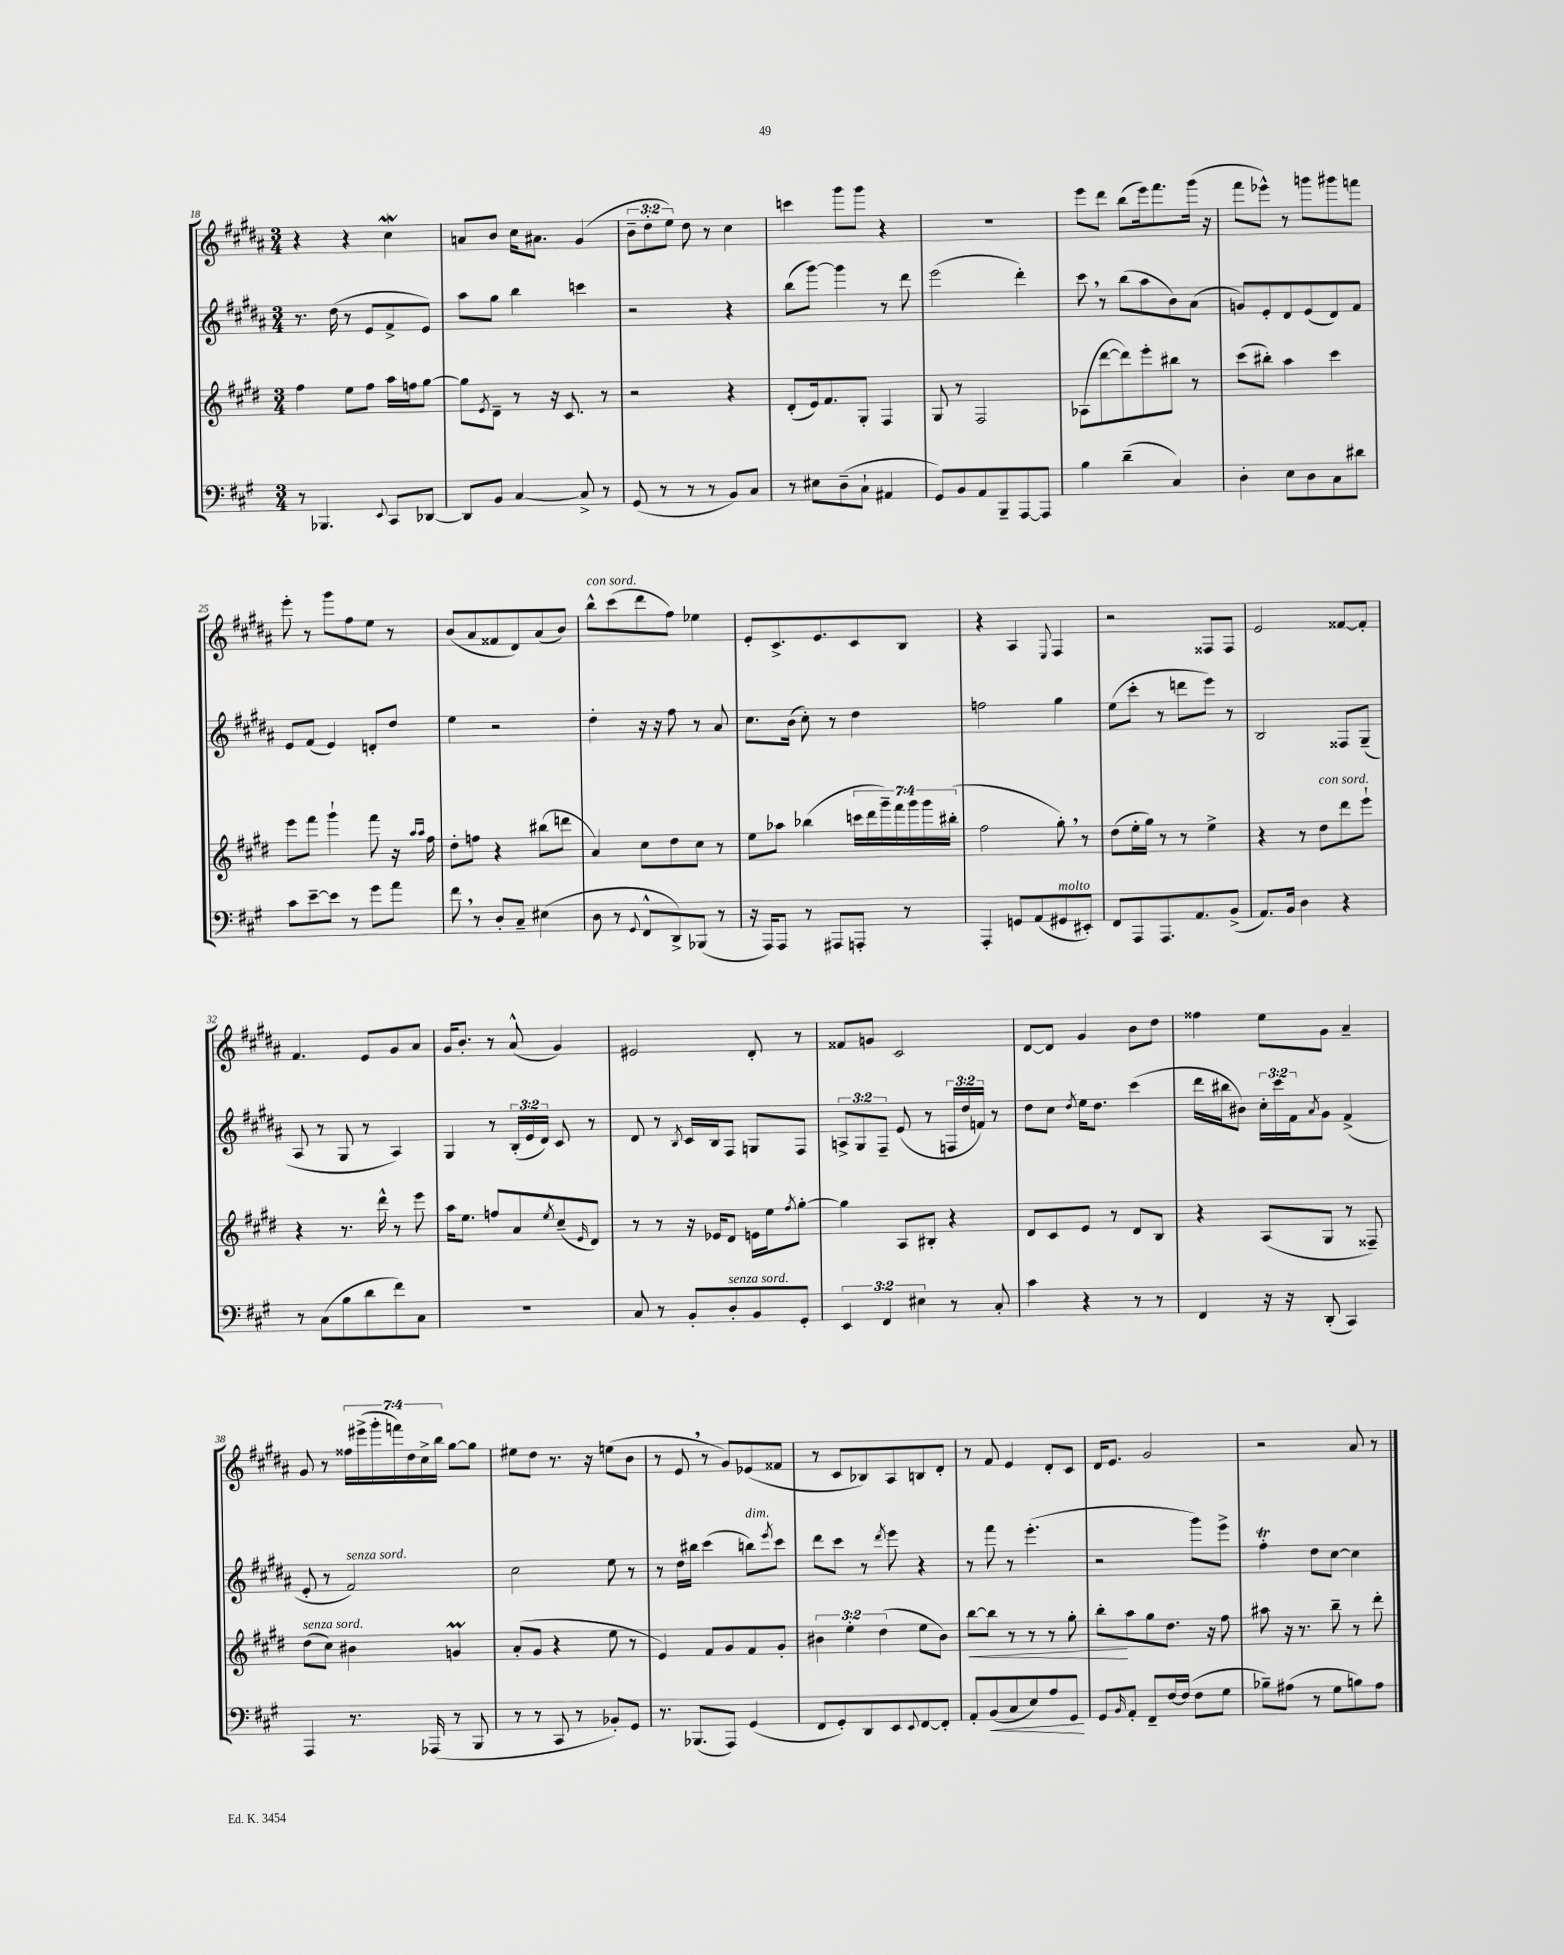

**kern	**dynam	**kern	**dynam	**kern	**kern
*part4	*part4	*part3	*part3	*part2	*part1
*staff4	*staff4	*staff3	*staff3	*staff2	*staff1
*clefF4	*	*clefG2	*	*clefG2	*clefG2
*k[f#c#g#]	*	*k[f#c#g#d#]	*	*k[f#c#g#d#a#]	*k[f#c#g#d#a#]
*M3/4	*	*M3/4	*	*M3/4	*M3/4
=18	=18	=18	=18	=18	=18
8r	.	4ff#\	.	8.r	4r
4.BBB-X/	.	.	.	.	.
.	.	.	.	(16dd#\	.
.	.	8ee\L	.	8r	4r
.	.	8ff#\J	.	8e/L	.
8qqEE/	.	.	.	.	.
8CC#/L	.	16aa\LL	.	8f#^/	4cc#W\
.	.	16ffn\J	.	.	.
[8DD-X/J	.	[8gg#\J	.	8e/J)	.
=19	=19	=19	=19	=19	=19
8DD-/L]	.	8gg#\L]	.	8aa#\L	8an/L
.	.	8qe/	.	.	.
8BB/J	.	8d#~\J	.	8gg#\J	8b/J
[4C#/	.	8r	.	4bb\	16cc#\KL
.	.	.	.	.	8.a#X\J
.	.	16r	.	.	.
.	.	8.c#/	.	.	.
8C#^/]	.	.	.	4cccn\	(4g#/
8r	.	8r	.	.	.
=20	=20	=20	=20	=20	=20
(8GG#/	.	2r	.	2r	12b~\L
.	.	.	.	.	12dd#'\
8r	.	.	.	.	.
.	.	.	.	.	12ee\J)
8r	.	.	.	.	8dd#\
8r	.	.	.	.	8r
8BB/L)	.	4r	.	4r	4cc#\
8C#/J	.	.	.	.	.
=21	=21	=21	=21	=21	=21
8r	.	(8d#'/L	.	(8bb\L	4cccn\
8E#X\L	.	16e/k)	.	[8ggg#\J)	.
.	.	8.f#/	.	.	.
(8D~\	.	.	.	4ggg#\]	8ggg#\L
8C#`\J	.	8G#'/J	.	.	8ggg#\J
4AA#X/	.	4F#/	.	8r	4r
.	.	.	.	8ddd#\	.
=22	=22	=22	=22	=22	=22
8GG#/L)	.	8G#/	.	(2eee\	2.r
8BB/	.	8r	.	.	.
8AA/	.	2F#/	.	.	.
8BBB~/	.	.	.	.	.
[8AAA/	.	.	.	4ddd#'\)	.
8AAA/J]	.	.	.	.	.
=23	=23	=23	=23	=23	=23
4B\	.	(8A-X\L	.	8ccc#,\	8eee\L
.	.	[8ddd#\	.	8r	8ddd#\J
(4d~\	.	8ddd#\])	.	(8bb\L	(8bb\L
.	.	8eee'\	.	8aa#\	16eee\k)
.	.	.	.	.	8.fff#\
4C#/)	.	8bb#X\J	.	8b\)	.
.	.	8r	.	(8a#\J	(16ggg#\Jk
.	.	.	.	.	16r
=24	=24	=24	=24	=24	=24
4D'\	.	(8ccc#\L	.	8gn/L)	8fff#\L
.	.	8bb#X'\J)	.	8e'/	8eee-X^^\J)
8E\L	.	4aa\	.	8d#/	8r
8D\	.	.	.	(8e/	8gggn\L
8C#\	.	4ccc#\	.	8d#/)	8ggg#X\
8d#X\J	.	.	.	8f#/J	8fffn\J
!!LO:LB:g=z
=25	=25	=25	=25	=25	=25
8c#\L	.	8eee\L	.	8e/L	8eee'\
[8e~\	.	8fff#\J	.	(8f#/J	8r
8e\J]	.	4ggg#`\	.	4e/)	8ggg#\L
8r	.	.	.	.	8ff#\
8g#\L	.	8fff#\	.	8dn'/L	8ee\J
8a\J	.	16r	.	8dd#/J	8r
.	.	16qqaa/LL	.	.	.
.	.	16qqaa/JJ	.	.	.
.	.	16ff#\	.	.	.
=26	=26	=26	=26	=26	=26
8f#,\	.	8dd#'\L	.	4ee\	(8b/L
8r	.	8ffn\J	.	.	8a#/
8D'/L	.	4r	.	2r	8f##X/
8C#~/J	.	.	.	.	8d#/)
(4E#X\	.	(8bb#X\L	.	.	(8a#/
.	.	8dddn\J	.	.	8b/J)
=27	=27	=27	=27	=27	=27
!	!	!	!	!	!LO:TX:a:i:t=con sord.
8D\	.	4a/)	.	4dd#'\	8bb^^\L
8r	.	.	.	.	(8ccc#\
8qqGG#/	.	.	.	.	.
8FF#^^/L	.	8cc#\L	.	16r	8ddd#\
.	.	.	.	16r	.
8DD^/)	.	8dd#\	.	8ff#\	8ff#\J)
(8BBB-X/J	.	8cc#\J	.	8r	4ee-X\
8r	.	8r	.	8a#/	.
=28	=28	=28	=28	=28	=28
16r	.	8ee\L	.	8.cc#\L	8e'/L
16AAA/KL)	.	.	.	.	.
8AAA/J	.	8aa-X\J	.	.	8.c#^/
.	.	.	.	(16b\Jk	.
8r	.	(4bb-X\	.	8cc#'\)	.
.	.	.	.	.	8.e/
8AAA#X/L	.	.	.	8r	.
8AAAn'/J	.	28cccn\LL	.	4dd#\	8c#/
.	.	28ddd#\	.	.	.
.	.	28ggg#~\)	.	.	.
.	.	28fff#\	.	.	.
8r	.	.	.	.	8B/J
.	.	28ggg#\	.	.	.
.	.	28ggg#\	.	.	.
.	.	(28bb#X'\JJ	.	.	.
=29	=29	=29	=29	=29	=29
4AAA'/	.	2ff#\	.	2ffn\	4r
8GGn/L	.	.	.	.	4A#/
(8AA/	.	.	.	.	.
.	.	.	.	.	8qqE/
!LO:TX:a:i:t=molto	!	!	!	!	!
8GG#X/	.	8gg#',\)	.	4gg#\	4F#/
8EE#X'/J)	.	8r	.	.	.
=30	=30	=30	=30	=30	=30
8FF#/L	.	(8dd#\L	.	(8ee\L	2r
8AAA/	.	16ee'\L	.	8ccc#'\J	.
.	.	16gg#\JJ)	.	.	.
8.AAA/	.	8r	.	8r	.
.	.	8r	.	8dddn\L	.
8.AA/	.	.	.	.	.
.	.	4ee^\	.	8eee\J)	8F##X/L
(8BB^/J	.	.	.	8r	8F##/J
=31	=31	=31	=31	=31	=31
8.AA/L)	.	4r	.	2B/	2e/
16BB/Jk	.	.	.	.	.
4D\	.	8r	.	.	.
!	!	!LO:TX:a:i:t=con sord.	!	!	!
.	.	8dd#\L	.	.	.
4r	.	8ddd#\	.	8F##X/L	[8f##X/L
.	.	8eee`\J	.	(8G#~/J	8f##'/J]
!!LO:LB:g=z
=32	=32	=32	=32	=32	=32
8r	.	4r	.	8A#/	4.f#/
(8C#\L	.	.	.	8r	.
8B\	.	8.r	.	8G#/	.
8d\	.	.	.	8r	8e/L
.	.	16ddd#^^\	.	.	.
8f#\)	.	8r	.	4A#/)	8g#/
8C#\J	.	8eee\	.	.	8a#/J
=33	=33	=33	=33	=33	=33
2.r	.	16aa\KL	.	4G#/	16g#/KL
.	.	8.ee\J	.	.	8.b'/J
.	.	8ffn/L	.	8r	8r
.	.	8a/	.	(24B'/LL	(8a#^^/
.	.	.	.	24e/	.
.	.	.	.	24d#/JJ)	.
.	.	8qee/	.	.	.
.	.	(8cc#~/	.	8c#/	4g#/)
.	.	16qqe/	.	.	.
.	.	8d#/J)	.	8r	.
=34	=34	=34	=34	=34	=34
8C#/	.	8r	.	8d#/	2e#X/
8r	.	8r	.	8r	.
.	.	.	.	8qB/	.
8BB'/L	.	16r	.	16c#/LL	.
.	.	16e-X/KL	.	16B/J	.
!LO:TX:a:i:t=senza sord.	!	!	!	!	!
8D'/	.	8d#/J	.	8F#/J	.
8BB/	.	16en\LL	.	8Gn/L	8d#'/
.	.	16ee\J	.	.	.
.	.	8qff#/	.	.	.
8GG#'/J	.	[8gg#'\J	.	8F#/J	8r
=35	=35	=35	=35	=35	=35
6EE/	.	4gg#\]	.	12An^/L	8f##X/L
.	.	.	.	12G#/	.
.	.	.	.	.	8gn/J
6FF#/	.	.	.	12F#~/J	.
.	.	8A/L	.	(8e/	2c#/
6E#X\	.	.	.	.	.
.	.	8B#X'/J	.	8r	.
8r	.	4r	.	24Fn/LL	.
.	.	.	.	24dd#/	.
.	.	.	.	24fn/JJ)	.
8C#'/	.	.	.	8r	.
=36	=36	=36	=36	=36	=36
4c#\	.	8d#/L	.	8dd#\L	[8d#/L
.	.	8c#/	.	8cc#\J	8d#/J]
.	.	.	.	8qdd#/	.
4r	.	8e/J	.	16ee\KL	4g#/
.	.	.	.	8.dd#\J	.
.	.	8r	.	.	.
8r	.	8d#/L	.	(4ccc#\	8b\L
8r	.	8B/J	.	.	8dd#\J
=37	=37	=37	=37	=37	=37
4FF#/	.	4r	.	16ddd#\LL	4ff##X\
.	.	.	.	16bb#X\J	.
.	.	.	.	8b#X\J)	.
16r	.	(8A/L	.	24cc#'\LL	8ee\L
.	.	.	.	24ccc#\	.
16r	.	.	.	.	.
.	.	.	.	24f#\J	.
.	.	.	.	8qa#/	.
(8DD'/	.	8G#/J	.	8g#\J	8g#\J
4CC#/)	.	8r	.	(4f#^/	4a#~/
.	.	8F##X~/)	.	.	.
!!LO:LB:g=z
=38	=38	=38	=38	=38	=38
!	!	!LO:TX:a:i:t=senza sord.	!	!	!
4AAA/	.	(8dd#\L	.	8e'/	8g#/
.	.	8cc#\J)	.	8r	8r
!	!	!	!	!LO:TX:a:i:t=senza sord.	!
8.r	.	4b#X\	.	2f#/)	28ff##X\LL
.	.	.	.	.	(28eee#X^\
.	.	.	.	.	28ggg#'\
.	.	.	.	.	28fffn\)
.	.	.	.	.	28dd#\
.	.	.	.	.	28cc#^\
(16AAA-X/	.	.	.	.	.
.	.	.	.	.	28bb\JJ
8r	.	4gnM/	.	.	[8gg#\L
8BBB/	.	.	.	.	8gg#\J]
=39	=39	=39	=39	=39	=39
8r	.	(8a'/L	.	2cc#\	8ee#X\L
8r	.	8g#/J	.	.	8dd#\J
8CC#/	.	4r	.	.	8.r
8r	.	.	.	.	.
.	.	.	.	.	16r
8BB-X'/L)	.	8ee\	.	8ee\	(8een\L
8GG#/J	.	8r	.	8r	8b\J
=40	=40	=40	=40	=40	=40
8.r	.	4e/)	.	8r	8r
.	.	.	.	16dd#\LL	8e,/
(8.BBB-X/L	.	.	.	16bb#X\JJ	.
.	.	8f#/L	.	(4ccc#\	8r
8AAA/J)	.	8g#/	.	.	8g#/L)
!	!	!	!	!LO:TX:a:i:t=dim.	!
(4GG#/	.	8f#/	.	8bbn\L)	(8e-X/
.	.	.	.	8qeee/	.
.	.	8g#'/J	.	8ccc#\J	8f##X/J
=41	=41	=41	=41	=41	=41
8FF#/L	.	6b#X\	.	8ddd#\L	8r
8GG#'/)	.	.	.	8ccc#\J	8c#/L
.	.	6ee'\	.	.	.
8DD/	.	.	.	8r	8B-X/)
.	.	(6dd#\	.	.	.
.	.	.	.	8qddd#/	.
8EE/	.	.	.	8eee\	8A#/
8qqEE/	.	.	.	.	.
[8FF#/	.	8ee\L	.	4r	8Bn/
8FF#'/J]	.	8b#\J)	.	.	8d#'/J
=42	=42	=42	=42	=42	=42
!	!	!	!LO:HP:b	!	!
8AA'/L	.	[8bb\L	<	8r	8r
!	!LO:HP:b	!	!	!	!
(8BB/	<	8bb\J]	.	8fff#\	8f#/
8C#/	.	8r	.	8r	4e/
8E/)	.	8r	.	(4.eee'\	.
8A/	.	8r	.	.	8d#'/L
8GG#/J	.	8gg#'\	.	.	8c#/J
.	[	.	.	.	.
=43	=43	=43	=43	=43	=43
8GG#/L	.	8bb'\L	.	2r	16d#/KL
.	.	.	.	.	8.e/J
16qqBB/	.	.	.	.	.
8AA'/J	.	8aa\	[	.	.
8FF#~/L	.	8gg#\	.	.	2g#/
[16F#/L	.	8.dd#\J	.	.	.
(16F#/JJ]	.	.	.	.	.
8F#\L	.	.	.	8ggg#\L)	.
.	.	16r	.	.	.
8G#\J	.	8ff#\	.	8eee^\J	.
=44	=44	=44	=44	=44	=44
8B-X~\L)	.	8aa#X\	.	4ff#T'\	2r
(8A#X\J	.	16r	.	.	.
.	.	8.r	.	.	.
8r	.	.	.	8dd#\L	.
8G#\L	.	8bb~\	.	[8cc#\J	.
8Bn\)	.	8r	.	4cc#\]	8a#/
8A#\J	.	8ddd#'\	.	.	8r
==	==	==	==	==	==
*-	*-	*-	*-	*-	*-
